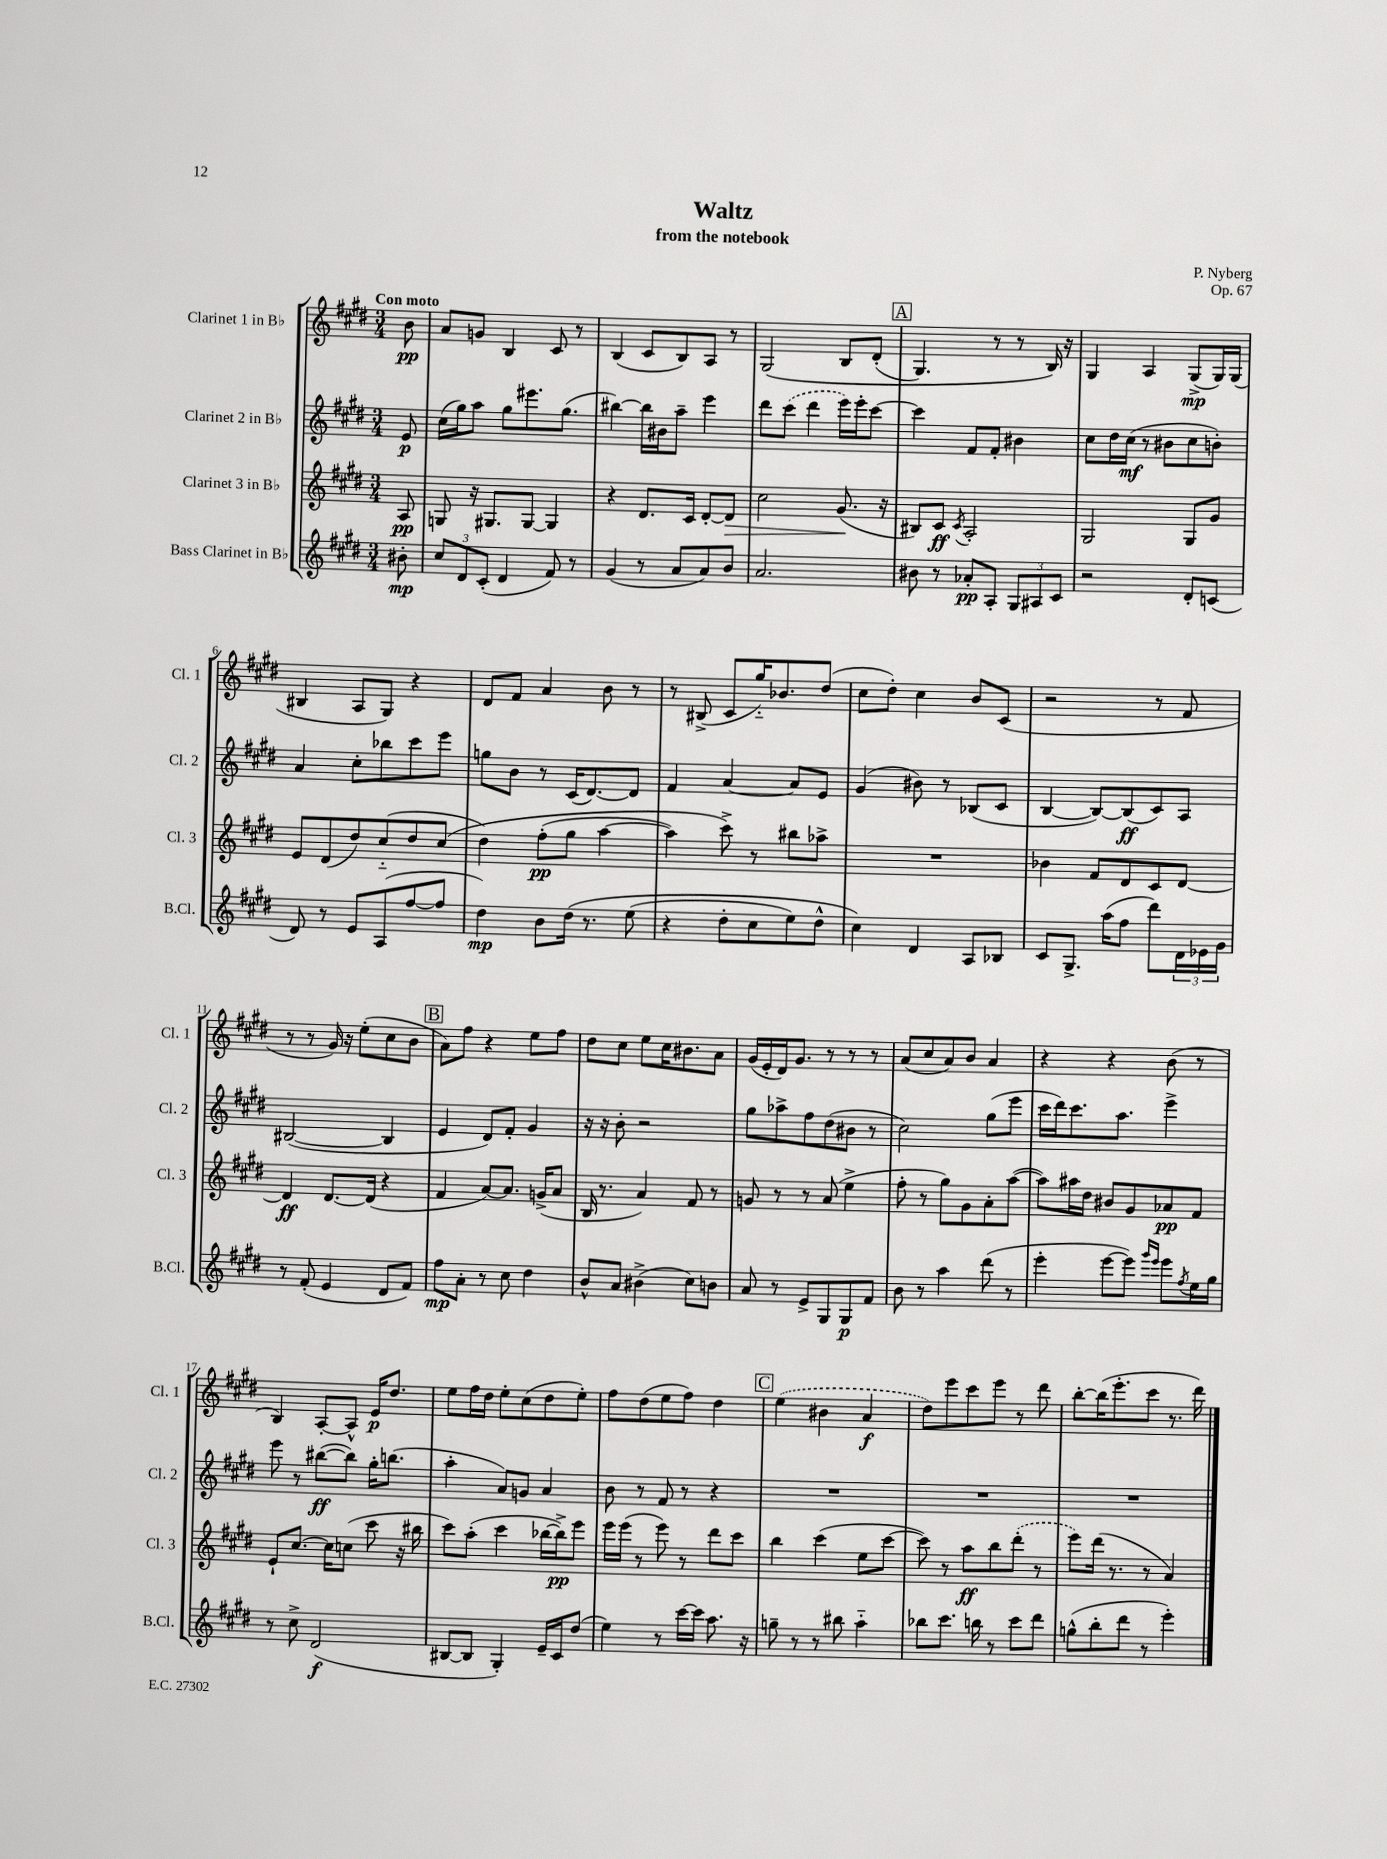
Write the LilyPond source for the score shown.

\header { title = "Waltz" composer = "P. Nyberg" subtitle = "from the notebook" opus = "Op. 67" }
<<
\new StaffGroup <<
\new Staff = "s0" \with { instrumentName = "Clarinet 1 in Bb" shortInstrumentName = "Cl. 1" } {
    \clef treble \key e \major \numericTimeSignature \time 3/4 \partial 8 \tempo "Con moto"
    b'8\pp |
    a'8 g'8 b4 cis'8 r8 |
    b4( cis'8 b8) a8 r8 |
    gis2\( b8 dis'8-.( |
    \mark \markup { \box "A" } gis4.) r8 r8 b16\) r16 |
    gis4 a4 gis8->\mp( gis16) gis16( |
    bis4 a8 gis8) r4 |
    dis'8 fis'8 a'4 b'8 r8 |
    r8 bis8->( cis'8 gis''16-_) bes'8. dis''8( |
    cis''8 dis''8-.) cis''4 b'8 cis'8( |
    r2 r8 fis'8 |
    r8 r8 gis'16) r16 e''8-.( cis''8 b'8 |
    \mark \markup { \box "B" } a'8) fis''8 r4 e''8 fis''8 |
    dis''8 cis''8 e''8 cis''16 bis'8. a'8 |
    gis'16( e'16-. dis'16) gis'8. r8 r8 r8 |
    a'8( cis''8 a'8) b'8 a'4 |
    r4 r4 b'8( r8 |
    b4) a8~-. a8-^ e'16\p dis''8. |
    e''8 fis''16 dis''16 e''8-. cis''8( dis''8 e''8-.) |
    fis''8 dis''8( e''8 fis''8) dis''4 |
    \mark \markup { \box "C" } \once \slurDashed e''4( bis'4 a'4\f |
    dis''8) e'''8 cis'''8 e'''8 r8 dis'''8 |
    b''8~-. b''16( e'''8.-. cis'''8 r8. dis'''16) \bar "|." |
}
\new Staff = "s1" \with { instrumentName = "Clarinet 2 in Bb" shortInstrumentName = "Cl. 2" } {
    \clef treble \key e \major \numericTimeSignature \time 3/4 \partial 8
    e'8\p |
    cis''16( gis''16) a''8 gis''8 eis'''8. gis''8.( |
    bis''4~) bis''16 bis'16 a''8-- e'''4 |
    dis'''8 \once \slurDashed cis'''8( dis'''4 e'''16) e'''16-. cis'''8~ |
    \mark \markup { \box "A" } cis'''4 fis'8 fis'8-. bis'4 |
    cis''8 dis''16 cis''16\mf( r8 bis'8 cis''8 b'8-.) |
    a'4 cis''8-. bes''8 cis'''8 e'''8 |
    g''8 b'8 r8 cis'16( dis'8.~) dis'8 |
    fis'4 a'4~ a'8 e'8 |
    gis'4( bis'8) r8 bes8( cis'8 |
    b4~ b8~) b8\ff( cis'8) a8 |
    bis2~( bis4 |
    \mark \markup { \box "B" } e'4 dis'8) fis'8-. gis'4 |
    r16 r16 b'8-. r2 |
    gis''8 aes''8-> fis''8 dis''8( bis'8 r8 |
    cis''2) gis''8( e'''8 |
    cis'''16 dis'''16) cis'''8. a''8. e'''4-> |
    e'''8 r8 bis''8~\ff( bis''8) gis''16-. b''8.( |
    a''4-. a'8) g'8 a'4 |
    b'8 r8 fis'8 r8 r4 |
    \mark \markup { \box "C" } R2. |
    R2. |
    R2. \bar "|." |
}
\new Staff = "s2" \with { instrumentName = "Clarinet 3 in Bb" shortInstrumentName = "Cl. 3" } {
    \clef treble \key e \major \numericTimeSignature \time 3/4 \partial 8
    a8\pp |
    g8 r16 gis8. gis8~ gis4 |
    r4 dis'8. cis'16 dis'8~-. dis'8\> |
    cis''2 gis'8.\!( r16 |
    \mark \markup { \box "A" } bis8) cis'8\ff \acciaccatura { cis'8 } a2-. |
    gis2 gis8 gis'8 |
    e'8 dis'8( dis''8) cis''8-_( dis''8 cis''8\( |
    dis''4) fis''8-.\pp( gis''8 a''4~ |
    a''4) cis'''8->\) r8 bis''8 aes''8-> |
    R2. |
    bes'4 fis'8 dis'8 cis'8 dis'8~ |
    dis'4\ff dis'8.~ dis'16( r4 |
    \mark \markup { \box "B" } fis'4 a'8~) a'8. g'16->( a'8 |
    b16 r8. a'4) fis'8 r8 |
    g'8 r8 r8 a'8( e''4-> |
    fis''8-. r8 gis''8) gis'8 a'8-. a''8~( |
    a''8) ais''16 dis''16 bis'8 gis'8 aes'8\pp fis'8 |
    e'8-! cis''8.~ cis''16 c''8( cis'''8 r16 bis''16 |
    cis'''8) a''8-.( cis'''4 bes''16~ bes''16->\pp) e'''8 |
    e'''16 e'''16( r8 e'''8) r8 dis'''8 cis'''8 |
    \mark \markup { \box "C" } b''4 cis'''4( e''8 cis'''8~ |
    cis'''8) r8 a''8\ff b''8 \once \slurDashed dis'''8-.( r8 |
    e'''8) dis'''16( r8. r8 a'4) \bar "|." |
}
\new Staff = "s3" \with { instrumentName = "Bass Clarinet in Bb" shortInstrumentName = "B.Cl." } {
    \clef treble \key e \major \numericTimeSignature \time 3/4 \partial 8
    bis'8-.\mp |
    \tuplet 3/2 { cis''8 dis'8 cis'8-.( } dis'4 fis'8) r8 |
    gis'4( r8 a'8 a'8) b'8 |
    a'2. |
    \mark \markup { \box "A" } bis'8 r8 aes'8-.\pp a8-. \tuplet 3/2 { gis8 ais8 cis'8 } |
    r2 dis'8-. c'8( |
    dis'8) r8 e'8 a8( fis''8~ fis''8 |
    dis''4\mp) b'8 dis''16\( r8. e''8( |
    r4 dis''8-. cis''8 e''8) dis''8-^ |
    cis''4\) dis'4 a8 bes8 |
    cis'8 gis8.-> a''16( fis''8 dis'''8) \tuplet 3/2 { dis'16 ees'16 gis'16 } |
    r8 fis'8-.( e'4 dis'8 fis'8) |
    \mark \markup { \box "B" } fis''8\mp a'8-. r8 cis''8 dis''4 |
    b'8-^ a'8 bis'4->( cis''8) b'8 |
    a'8 r8 e'8-> gis8 gis8\p fis'8 |
    b'8 r8 a''4 dis'''8( r8 |
    e'''4-. e'''8~ e'''8) \grace { gis'''16 e'''16 } e'''8 \acciaccatura { fis''8 } e''16 gis''16 |
    r8 cis''8-> dis'2\f( |
    bis8~ bis8 gis4-.) e'16-- cis'16 dis''8( |
    e''4) r8 cis'''16~ cis'''16 a''8. r16 |
    \mark \markup { \box "C" } g''8-- r8 r8 bis''8 a''4-_ |
    bes''8 cis'''8. b''16 r8 cis'''8 dis'''8 |
    g''8-^( b''8-. dis'''8 r8 e'''4-.) \bar "|." |
}
>>
>>
